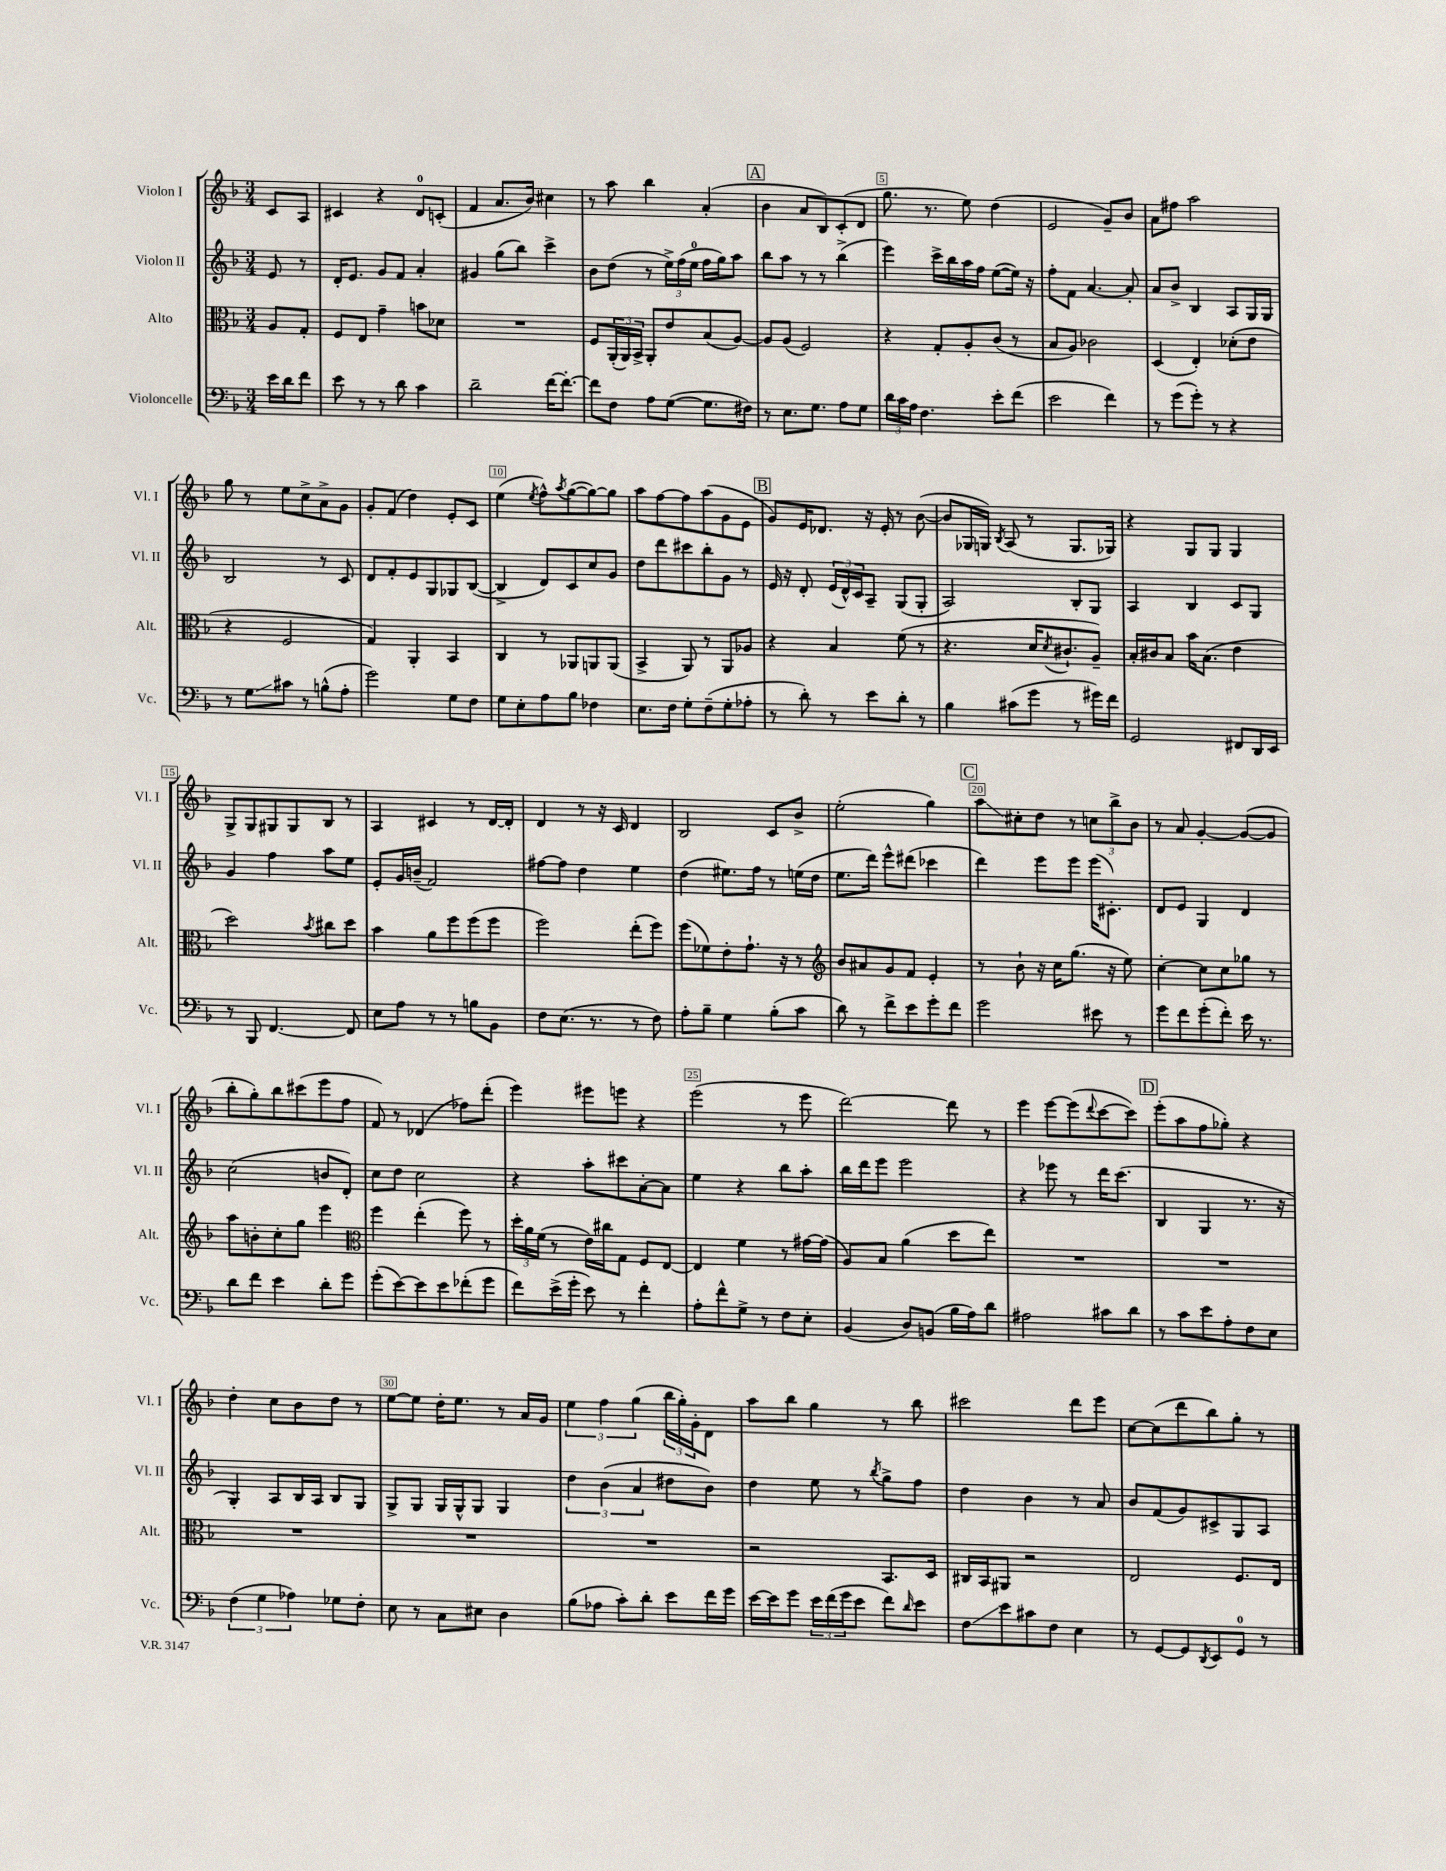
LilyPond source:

<<
\new StaffGroup <<
\new Staff = "s0" \with { instrumentName = "Violon I" shortInstrumentName = "Vl. I" } {
    \clef treble \key f \major \numericTimeSignature \time 3/4 \partial 4
    c'8 a8 |
    cis'4 r4 d'8-0 c'8-.( |
    f'4 a'8. bes'16) cis''4 |
    r8 a''8 bes''4 a'4-.( |
    \mark \markup { \box "A" } bes'4 a'8 bes8) c'8-.( d'8 |
    g''8. r8. e''8) d''4( |
    e'2 g'8--) bes'8 |
    a'8 fis''8 a''2 |
    g''8 r8 e''8 c''8-> a'8-> g'8 |
    g'8-. f'8( d''4) e'8-. c'8 |
    e''4( \acciaccatura { e''8 } f''8-^) \acciaccatura { a''8 } g''8~( g''8~) g''8 |
    a''8 f''8~ f''8 a''8( g'8 e'8 |
    \mark \markup { \box "B" } g'8) e'16 des'8. r16 e'16-. r8 bes'8~( |
    bes'8 ges16 g16) \acciaccatura { bes8 } a8( r8 g8. ges16) |
    r4 g8 g8 g4 |
    g8-> g8 gis8 gis8 bes8 r8 |
    a4 cis'4 r8 d'16~ d'16-. |
    d'4 r8 r16 c'16 d'4 |
    bes2 c'8 bes'8-> |
    e''2-.( g''4) |
    \mark \markup { \box "C" } a''8\glissando cis''8-. d''8 r8 \tuplet 3/2 { c''8 bes''8-> bes'8 } |
    r8 a'8 g'4~-. g'8~( g'8 |
    bes''8-. g''8-.) bes''8 cis'''8( e'''8 f''8 |
    f'8) r8 des'4( fes''8) d'''8-.( |
    e'''4) eis'''8 e'''8 r4 |
    e'''2( r8 e'''8 |
    d'''2~) d'''8 r8 |
    e'''4 e'''8~ e'''8( \appoggiatura { d'''8 } c'''8~ c'''8) |
    \mark \markup { \box "D" } e'''8-.( a''8 f''8 ges''8-.) r4 |
    d''4-. c''8 bes'8 d''8 r8 |
    e''8~ e''8 d''16-. e''8. r8 a'16 g'16 |
    \tuplet 3/2 { e''4 f''4 g''4( } \tuplet 3/2 { bes''16 g''16-.) g'16-. } d'8 |
    a''8 bes''8 g''4 r8 bes''8 |
    cis'''2 d'''8 e'''8 |
    c''8~ c''8( d'''8 bes''8) g''8-. r8 \bar "|." |
}
\new Staff = "s1" \with { instrumentName = "Violon II" shortInstrumentName = "Vl. II" } {
    \clef treble \key f \major \numericTimeSignature \time 3/4 \partial 4
    e'8 r8 |
    d'16-. e'8. g'8 f'8 a'4-. |
    gis'4 g''8( bes''8) c'''4-> |
    bes'8 d''8( r8 \tuplet 3/2 { e''16->) f''16( e''16-0 } f''16 g''16) a''8 |
    \mark \markup { \box "A" } bes''8 a''8 r8 r8 bes''4->( |
    e'''4) c'''16-> bes''16 a''16 f''16 e''8~( e''16) r16 |
    f''8-. f'8 a'4.~ a'8-. |
    a'8 bes'8-> bes4 a8 g16 g16 |
    bes2 r8 c'8 |
    d'8 f'8-. e'8 g8 ges8 bes8~( |
    bes4-> d'8) c'8 c''8 g'8 |
    d''8 d'''8 cis'''8 bes''8-. g'8 r8 |
    \mark \markup { \box "B" } e'16 r16 d'8-. \tuplet 3/2 { e'16( d'16-^) c'16 } a8-- g8( g8-. |
    a2) bes8-. g8 |
    a4 bes4 c'8 g8 |
    g'4 f''4 a''8 e''8 |
    e'8-. g'16 b'16--( f'2) |
    fis''8~ fis''8 d''4 e''4 |
    d''4( eis''8.) f''16 r8 e''16( d''16 |
    e''8. d'''16) e'''8-^ dis'''8( ces'''4 |
    \mark \markup { \box "C" } d'''4) e'''8 e'''8 e'''16( cis'8.-.) |
    d'8 e'8 g4 d'4 |
    c''2( b'8 d'8-.) |
    c''8 d''8 c''2 |
    r4 a''8-. cis'''8 a'8~-. a'8 |
    e''4 r4 bes''8 a''8-. |
    bes''16 d'''16 e'''8 e'''2 |
    r4 ees'''8 r8 d'''16 c'''8.( |
    \mark \markup { \box "D" } bes4 g4 r8. r16 |
    g4-.) a8 bes16 a16 bes8 g8 |
    g8-> g8 g16 g16-^ g8 g4 |
    \tuplet 3/2 { d''4 bes'4( a'4 } dis''8 bes'8) |
    d''4 e''8 r8 \acciaccatura { bes''8 } g''8-> f''8 |
    d''4 bes'4 r8 a'8 |
    bes'8 f'8( g'8) cis'8-> g8 a8 \bar "|." |
}
\new Staff = "s2" \with { instrumentName = "Alto" shortInstrumentName = "Alt." } {
    \clef alto \key f \major \numericTimeSignature \time 3/4 \partial 4
    a8 g8-. |
    f8 e8 g'4-- b'8 des'8 |
    R2. |
    f8 \tuplet 3/2 { a,16-.( a,16) bes,16-> } a,8-. e'8 bes8( a8~) |
    \mark \markup { \box "A" } a8 a8( f2) |
    r4 g8-. a8-. c'8( r8 |
    bes8 a8) ces'2 |
    d4( e4-.) des'8-.( e'8 |
    r4 f2 |
    g4) a,4-. bes,4 |
    c4 r8 aes,8 a,8 a,8( |
    bes,4-> a,8) r8 a,8 aes8 |
    \mark \markup { \box "B" } r4 bes4 f'8( r8 |
    r4. d'16 \acciaccatura { d'8 } cis'8.-! a8--) |
    bes16-. cis'16 bes8 bes'16 bes8.( e'4 |
    d''2) \acciaccatura { bes'8 } cis''8 d''8 |
    bes'4 a'8 f''8 f''8( f''8 |
    f''2) e''8-.( f''8) |
    f''8( fes'8) e'8-. g'8.-! r16 r8 |
    \clef treble bes'8 ais'8 g'8 f'8 e'4-. |
    \mark \markup { \box "C" } r8 bes'8-! r16 c''16 g''8.( r16 e''8) |
    c''4~-. c''8 c''8 ges''8 r8 |
    a''8 b'8-. c''8-. g''8 e'''4 |
    \clef alto f''4 e''4-.( f''8) r8 |
    \tuplet 3/2 { d''16-. a'16 f'16( } r8 e'16) cis''16 g8 f8 e8~ |
    e4 f'4 r8 gis'16~ gis'16( |
    a8) bes8 a'4( d''8 e''8) |
    R2. |
    \mark \markup { \box "D" } R2. |
    R2. |
    R2. |
    R2. |
    r2 bes,8. d16 |
    cis16 bes,16 ais,8 r2 |
    e2 f8. e16 \bar "|." |
}
\new Staff = "s3" \with { instrumentName = "Violoncelle" shortInstrumentName = "Vc." } {
    \clef bass \key f \major \numericTimeSignature \time 3/4 \partial 4
    e'16 d'16 f'8 |
    e'8 r8 r8 d'8 c'4 |
    d'2-- f'16~ f'8.~-. |
    f'8 f8 a8 g8~( g8. fis16) |
    \mark \markup { \box "A" } r8 e8. g8. a8 g8 |
    \tuplet 3/2 { d'16 c'16 a16 } f4. e'8-. f'8( |
    e'2 f'4) |
    r8 g'8( g'8-.) r8 r4 |
    r8 g8\glissando cis'8 r8 b8-^( a8-. |
    g'2) g8 f8 |
    g8 e8-. a8 bes8 fes4 |
    e8. f16 g8-. f8--( g8-. aes8-. |
    \mark \markup { \box "B" } r8 d'8-.) r8 e'8 d'8-. r8 |
    bes4 cis'8( g'8 r8 gis'16) f'16 |
    g,2 fis,8 d,16 e,16 |
    r8 bes,,8 f,4.~ f,8 |
    e8 a8 r8 r8 b8 bes,8 |
    f8 e8.( r8. r8 f8) |
    a8-. bes8-- g4 bes8-.( c'8 |
    d'8) r8 f'8-> e'8 g'8-. f'8 |
    \mark \markup { \box "C" } g'2 eis'8 r8 |
    g'8 f'8 g'8-.( f'8-.) e'16 r8. |
    d'8 f'8 e'4 d'8-. g'8 |
    g'8-.( e'8~) e'8 e'8 fes'8-.( g'8 |
    f'8) e'16->( g'16-. e'8) r8 f'4-. |
    a8-. f'8-^ g8-> r8 f8 e8-. |
    bes,4( d8) b,8( bes16 a16) d'8 |
    ais2 cis'8 d'8 |
    \mark \markup { \box "D" } r8 c'8 e'8 a8-. f8 e8 |
    \tuplet 3/2 { f4( g4 aes4) } ges8 f8-. |
    e8 r8 c8 eis8 d4 |
    bes8( aes8 c'8-.) d'8-. e'8 f'16 g'16 |
    e'16~ e'16 g'8 \tuplet 3/2 { e'16 f'16( g'16 } e'8 f'8) \grace { d'16 } e'8 |
    f8\glissando e'8 cis'8 f8 e4 |
    r8 g,8~ g,8 \acciaccatura { d,8 } e,8 g,8-0 r8 \bar "|." |
}
>>
>>
\layout { \context { \Score \override BarNumber.break-visibility = ##(#f #t #t) barNumberVisibility = #(every-nth-bar-number-visible 5) \override BarNumber.stencil = #(make-stencil-boxer 0.1 0.3 ly:text-interface::print) } }
